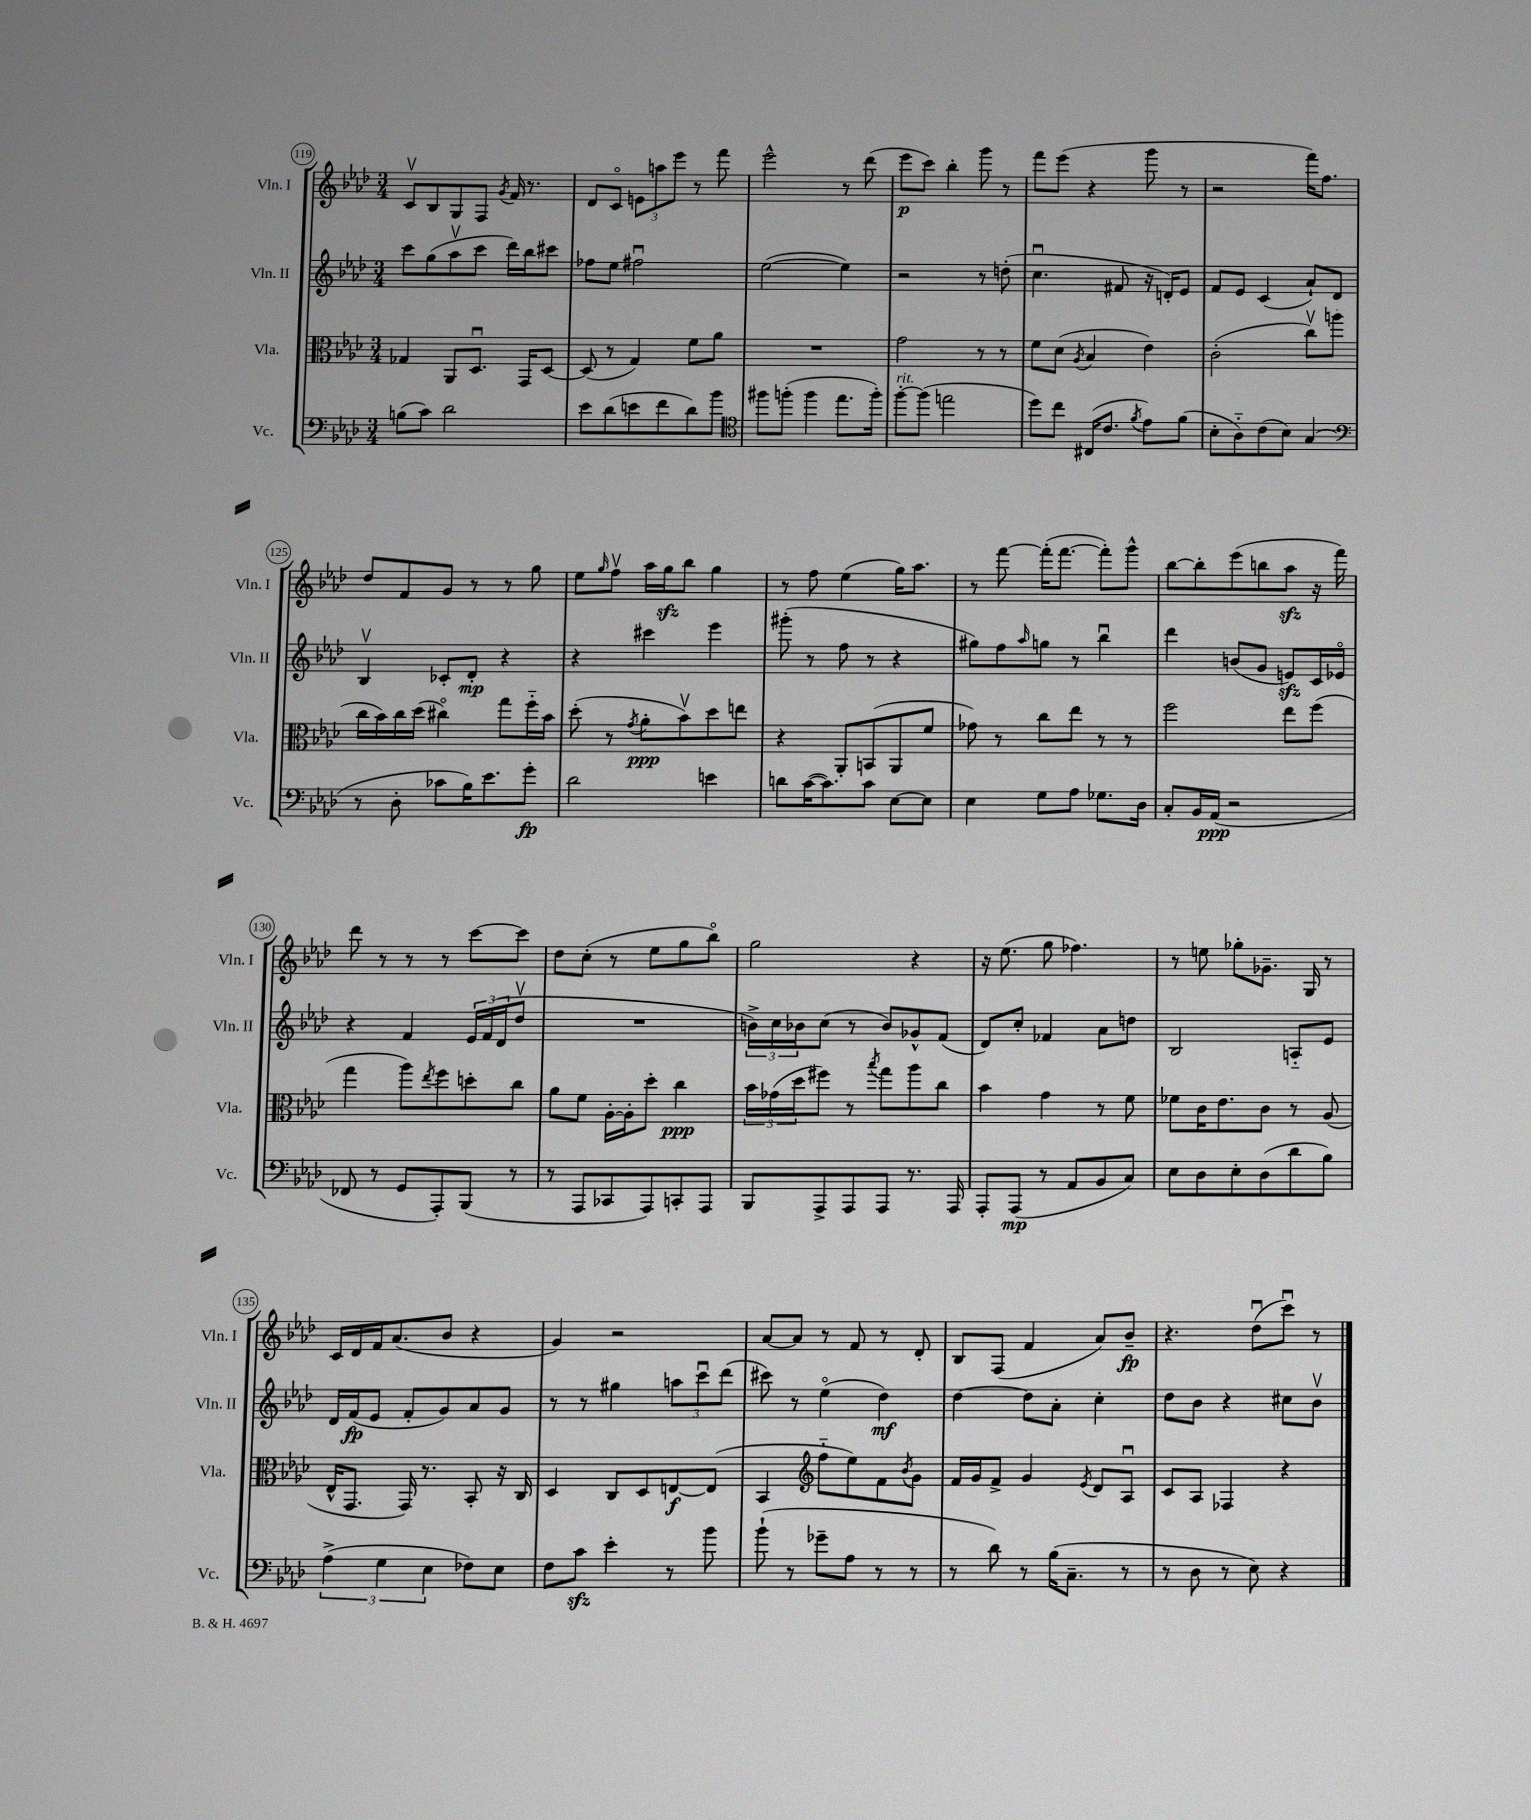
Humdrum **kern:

**kern	**kern	**kern	**kern
*staff4	*staff3	*staff2	*staff1
*clefF4	*clefC3	*clefG2	*clefG2
*k[b-e-a-d-]	*k[b-e-a-d-]	*k[b-e-a-d-]	*k[b-e-a-d-]
*M3/4	*M3/4	*M3/4	*M3/4
(8B	4G-	8ccc	8cv
8c)	.	(8gg	8B-
2d-	8AA-	8aa-v	8G
.	8.D-u	8ccc	8F
.	.	.	8qg
.	.	16ddd-)	16f
.	16GG	16bb-	8.r
.	[8D-	8ccc#	.
=	=	=	=
8e-	(8D-]	8ff-	8d-
(8d-	8r	8ee-	8co
8e	4G)	2ff#u	12e
.	.	.	12aa
8f	.	.	.
.	.	.	12eee-
8d-)	8f	.	8r
8b-	8a-	.	8fff
=	=	=	=
*clefC4	*	*	*
8ff#	2.r	([2ee-	2eee-^^
(8ff'	.	.	.
4ff	.	.	.
8.ee-	.	4ee-])	8r
.	.	.	(8ddd-
16ff')	.	.	.
=	=	=	=
[8ff'	2g	2r	8eee-
(8ff]	.	.	8ccc)
2ee	.	.	4bb-'
.	8r	8r	8ggg
.	8r	(8dd'	8r
=	=	=	=
8dd-)	8f	4.ccu	8fff
8cc	(8d-	.	(8eee-
.	8qA-	.	.
(16C#	4B-	.	4r
8.c	.	.	.
.	.	8f#	.
8qf	.	.	.
8e-)	4e-)	16r	8ggg
.	.	16d')	.
(8f	.	8e-	8r
=	=	=	=
8B-'	(2c'	8f	2r
8A-'~)	.	8e-	.
(8c	.	(4c	.
8B-)	.	.	.
(4G	8ccv)	8a-`)	16fff)
.	.	.	8.ff
.	(8aa	8d-	.
=	=	=	=
*clefF4	*	*	*
8r	16cc	4B-v	8dd-
.	16b-)	.	.
8D-'	16cc	.	8f
.	(16dd-	.	.
8c-	4cc#o)	8c-'	8g
16B-)	.	8d-'	8r
8.e-	.	.	.
.	8gg	4r	8r
8g'	16ff'~	.	8gg
.	16b-	.	.
=	=	=	=
2d-	(8dd-'	4r	8ee-
.	.	.	16qqgg
.	8r	.	8ffv
.	8qg	.	.
.	8a-'	4ccc#	16aa-
.	.	.	16gg
.	8b-v)	.	8bb-
4e	8dd-	4eee-	4gg
.	8ee	.	.
=	=	=	=
8d	4r	(8ggg#'	8r
([16c	.	8r	8ff
8.c])	.	.	.
.	8AA-'	8ff	(4ee-
8c	(8BB	8r	.
[8E-	8AA-	4r	16gg)
.	.	.	8.aa-
8E-]	8f	.	.
=	=	=	=
4E-	8g-)	8gg#)	8r
.	8r	8ff	[8fff
.	.	16qqaa-	.
8G	8cc	8gg	(16fff']
.	.	.	[8.fff
8A-	8ee-	8r	.
8.G-	8r	4bb-u	8fff'])
.	8r	.	8ggg^^
16D-	.	.	.
=	=	=	=
8C'	2ff	4ddd-	[8bb-
16BB-	.	.	8bb-']
(16AA-	.	.	.
2r	.	(8b	(8eee-
.	.	8g	8bb
.	8ee-	8e)	8aa-
.	(8ff	16c	16r
.	.	16e-o	16fff)
=	=	=	=
8FF-	4gg	4r	8ddd-
8r	.	.	8r
8GG	8aa-)	4f	8r
.	8qee-	.	.
8AAA-')	8ff	.	8r
(8BBB-	8dd'	24e-	[8ccc
.	.	(24f	.
.	.	24d-	.
8r	8cc	8dd-v	8ccc]
=	=	=	=
8r	8a-	2.r	8dd-
8AAA-	8f	.	(8cc'
8CC-	[16A-'	.	8r
.	16A-']	.	.
8AAA-)	8dd-'	.	8ee-
8CC'	4cc	.	8gg
8AAA-	.	.	8bb-o)
=	=	=	=
8BBB-	24b-	24b^)	2gg
.	(24g-	24cc	.
.	24dd-	24b-	.
8AAA-^	8ff#)	(8cc	.
8AAA-	8r	8r	.
.	8qbb-	.	.
8AAA-	8gg	8b-)	.
8.r	8aa-	8g-^^	4r
.	8cc	(8f	.
16AAA-	.	.	.
=	=	=	=
8AAA-'	4b-	8d-)	16r
.	.	.	(8.ee-
(8AAA-	.	8cc'	.
8r	4g	4f-	8gg
8AA-	.	.	4.ff-)
8BB-	8r	8a-	.
8C)	8f	8dd	.
=	=	=	=
8E-	8f-	2B-	8r
8D-	16c	.	8ee
.	8.e-	.	.
8E-'	.	.	8gg-'
(8D-	8c	.	8.g-~
8d-	8r	8A'~	.
.	.	.	16G
8B-)	(8A-	8e-	8r
=	=	=	=
(6A-^	16E-^^	16d-	16c
.	8.GG	(16f	16d-
.	.	8e-	16f
6G	.	.	.
.	.	.	(8.a-
.	16GG)	8f'	.
.	8.r	.	.
6E-	.	.	.
.	.	8g)	8b-
8F-)	8BB-'	8a-	4r
8E-	16r	8g	.
.	16C	.	.
=	=	=	=
8F	4D-	8r	4g)
8c	.	8r	.
4e-'	8C	4gg#	2r
.	8D-	.	.
8r	[8E	12aa	.
.	.	12cccu	.
8b-	(8E]	.	.
.	.	(12ddd-	.
=	=	=	=
(8b-`	4BB-	8ccc#)	[8a-
8r	.	8r	8a-]
*	*clefG2	*	*
8g-~	8ff'~	(4ee-o	8r
8A-	8ee-)	.	8f
8r	8f	4dd-)	8r
.	8qb-	.	.
8r	8g	.	8d-'
=	=	=	=
8r	16f	[4dd-	8B-
.	16g	.	.
8d-)	8f^	.	(8F
8r	4g	8dd-]	4f
(16B-	.	8a-'	.
8.C~	.	.	.
.	8qe-	.	.
.	8d-	4cc'	8a-)
8r	8A-u	.	8b-~
=	=	=	=
8r	8c	8dd-	4.r
8D-	8A-	8b-	.
8r	4F-	4r	.
8E-)	.	.	(8dd-u
4r	4r	8cc#	8cccu)
.	.	8b-v	8r
==	==	==	==
*-	*-	*-	*-
